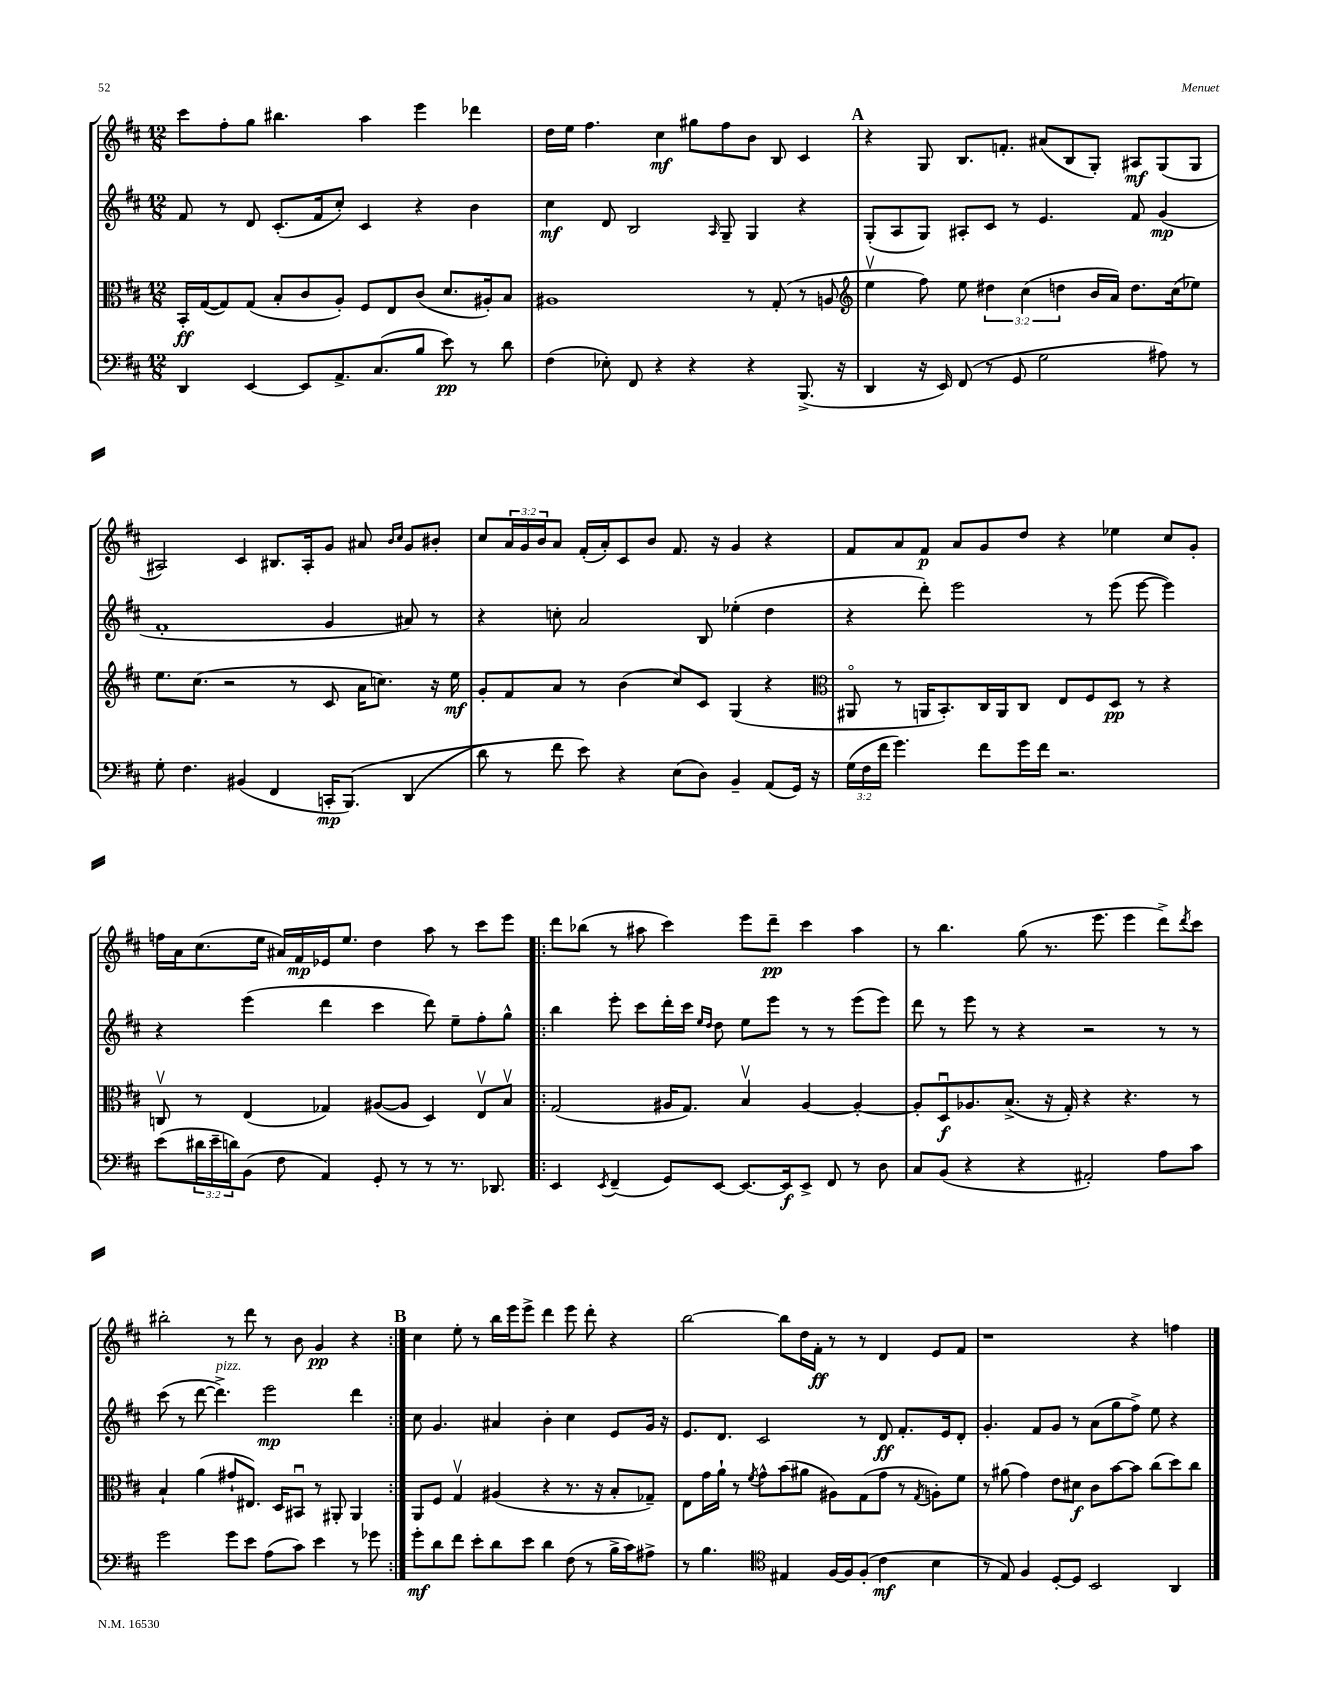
<<
\new StaffGroup <<
\new Staff = "s0" {
    \clef treble \key d \major \numericTimeSignature \time 12/8 \override Staff.TupletNumber.text = #tuplet-number::calc-fraction-text
    cis'''8 fis''8-. g''8 bis''4. a''4 e'''4 des'''4 |
    d''16 e''16 fis''4. cis''4\mf gis''8 fis''8 b'8 b8 cis'4 |
    \mark \markup { \bold "A" } r4 g8 b8. f'8.-. ais'8( b8 g8-.) ais8\mf g8( g8 |
    ais2) cis'4 bis8. ais16-. g'8 ais'8 \grace { b'16 cis''16 } g'8 bis'8-. |
    cis''8 \tuplet 3/2 { a'16 g'16 b'16 } a'8 fis'16-.( a'16-.) cis'8 b'8 fis'8. r16 g'4 r4 |
    fis'8 a'8 fis'8\p a'8 g'8 d''8 r4 ees''4 cis''8 g'8-. |
    f''16 a'16 cis''8.( e''16 ais'16) fis'16\mp ees'16 e''8. d''4 a''8 r8 cis'''8 e'''8 |
    \repeat volta 2 { d'''8 bes''8( r8 ais''8 cis'''4) e'''8 d'''8--\pp cis'''4 ais''4 |
    r8 b''4. g''8( r8. e'''8. e'''4 d'''8->) \acciaccatura { d'''8 } cis'''8 |
    bis''2-. r8 d'''8 r8 b'8 g'4\pp r4 | }
    \mark \markup { \bold "B" } cis''4 e''8-. r8 b''16 e'''16 e'''8-> d'''4 e'''8 d'''8-. r4 |
    b''2~ b''8 d''16 fis'16-.\ff r8 r8 d'4 e'8 fis'8 |
    r1 r4 f''4 \bar "|." |
}
\new Staff = "s1" {
    \clef treble \key d \major \numericTimeSignature \time 12/8
    fis'8 r8 d'8 cis'8.-.( fis'16 cis''8-.) cis'4 r4 b'4 |
    cis''4\mf d'8 b2 \grace { a16 } g8-- g4 r4 |
    \mark \markup { \bold "A" } g8-.( a8 g8) ais8-. cis'8 r8 e'4. fis'8 g'4\mp( |
    fis'1-. g'4 ais'8) r8 |
    r4 c''8-. a'2 b8 ees''4-.( d''4 |
    r4 d'''8-.) e'''2 r8 e'''8( e'''8~ e'''4) |
    r4 e'''4( d'''4 cis'''4 d'''8) e''8-- fis''8-. g''8-^ |
    \repeat volta 2 { b''4 e'''8-. cis'''8 d'''16-. cis'''16 \grace { e''16 d''16 } d''8 e''8 e'''8 r8 r8 e'''8( e'''8) |
    d'''8 r8 e'''8 r8 r4 r2 r8 r8 |
    cis'''8( r8 d'''8~ d'''4.->^\markup { \italic "pizz." }) e'''2\mp d'''4 | }
    \mark \markup { \bold "B" } cis''8 g'4. ais'4 b'4-. cis''4 e'8 g'16 r16 |
    e'8. d'8. cis'2 r8 d'8\ff fis'8.-. e'16 d'8-. |
    g'4.-. fis'8 g'8 r8 a'8( g''8 fis''8->) e''8 r4 \bar "|." |
}
\new Staff = "s2" {
    \clef alto \key d \major \numericTimeSignature \time 12/8 \override Staff.TupletNumber.text = #tuplet-number::calc-fraction-text
    b,16-.\ff g16~( g8) g8( b8-. cis'8 a8-.) fis8 e8 cis'8( d'8. ais16-.) b8 |
    ais1 r8 g8-.( r8 a8 |
    \mark \markup { \bold "A" } \clef treble e''4\upbow fis''8) e''8 \tuplet 3/2 { dis''4 cis''4( d''4 } b'16 a'16) d''8. cis''16( ees''8) |
    e''8. cis''8.( r2 r8 cis'8 a'16 c''8.) r16 e''16\mf |
    g'8-. fis'8 a'8 r8 b'4( cis''8) cis'8 g4( r4 |
    \clef alto ais,8\flageolet r8 a,16 b,8.-.) cis16 a,16 cis8 e8 fis8 d8\pp r8 r4 |
    c8\upbow r8 e4( ges4) ais8~( ais8 d4) e8\upbow b8\upbow |
    \repeat volta 2 { g2( ais16 g8.) b4\upbow ais4~ ais4~-. |
    ais8-. d8\downbow\f aes8. b8.->( r16 g16-.) r4 r4. r8 |
    b4-! a'4( gis'8-! eis8.) d16 bis,8\downbow r8 ais,8-. ais,4 | }
    \mark \markup { \bold "B" } a,8 fis8 g4\upbow ais4( r4 r8. r16 b8-. ges8--) |
    e8 g'16 a'16-! r8 \acciaccatura { fis'8 } g'8-^ b'8( ais'8 ais8) g8( g'8 r8 \acciaccatura { g8 } a8-.) fis'8 |
    r8 ais'8( g'4) e'8 dis'8\f cis'8 b'8~ b'8 cis''8( d''8) cis''8 \bar "|." |
}
\new Staff = "s3" {
    \clef bass \key d \major \numericTimeSignature \time 12/8 \override Staff.TupletNumber.text = #tuplet-number::calc-fraction-text
    d,4 e,4~ e,8 a,8.-> cis8.( b8 e'8\pp) r8 d'8 |
    fis4( ees8-.) fis,8 r4 r4 r4 b,,8.->( r16 |
    \mark \markup { \bold "A" } d,4 r16 e,16) fis,8( r8 g,8 g2 ais8) r8 |
    g8-. fis4. bis,4( fis,4 c,16-.\mp b,,8.)\( d,4( |
    d'8) r8 fis'8 e'8\) r4 e8( d8) b,4-- a,8( g,16) r16 |
    \tuplet 3/2 { g16( fis16 fis'16 } g'4.) fis'8 g'16 fis'16 r2. |
    e'8( \tuplet 3/2 { dis'16 e'16-- d'16) } b,8( fis8 a,4) g,8-. r8 r8 r8. des,8. |
    \repeat volta 2 { e,4 \acciaccatura { e,8 } fis,4--( g,8) e,8~ e,8.~ e,16\f e,8-> fis,8 r8 d8 |
    cis8 b,8( r4 r4 ais,2-.) a8 cis'8 |
    g'2 g'8 e'8 a8( cis'8) e'4 r8 ges'8 | }
    \mark \markup { \bold "B" } g'8-.\mf d'8 fis'8 e'8-. d'8 e'8 d'4 fis8( r8 b16-> cis'16) ais8-> |
    r8 b4. \clef tenor eis4 fis16~ fis16 fis8-.( cis'4\mf b4 |
    r8 e8) fis4 d8~-. d8 b,2 a,4 \bar "|." |
}
>>
>>
\layout { \context { \Score \remove "Bar_number_engraver" } }
